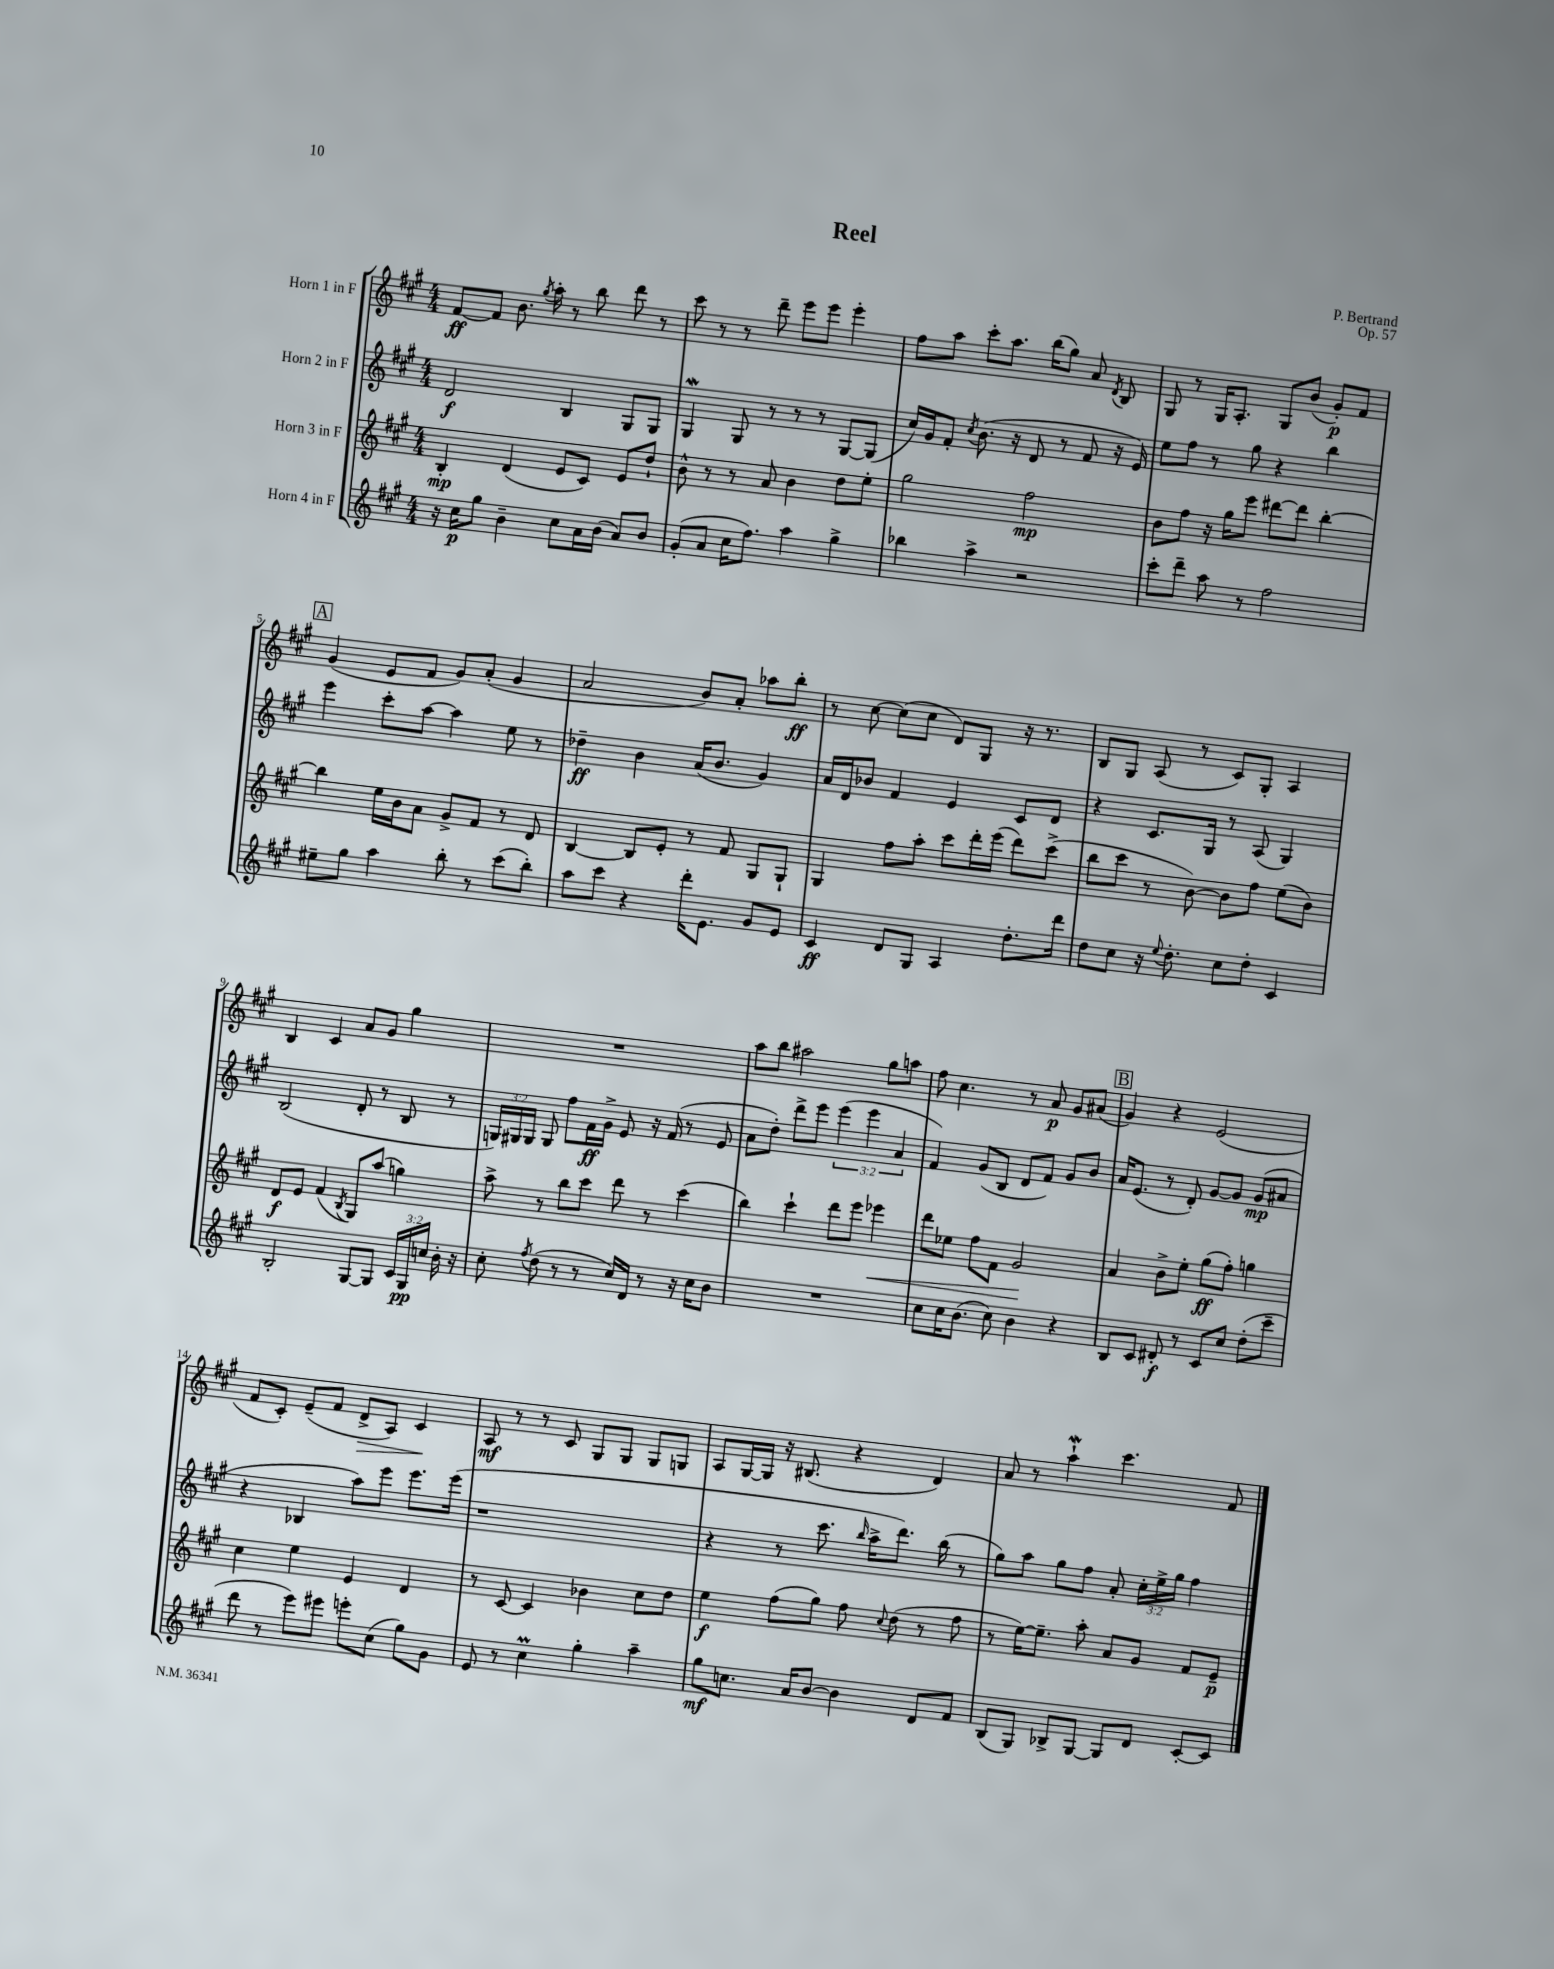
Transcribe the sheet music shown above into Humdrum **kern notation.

**kern	**kern	**kern	**kern
*staff4	*staff3	*staff2	*staff1
*clefG2	*clefG2	*clefG2	*clefG2
*k[f#c#g#]	*k[f#c#g#]	*k[f#c#g#]	*k[f#c#g#]
*M4/4	*M4/4	*M4/4	*M4/4
16r	4B'	2d	[8f#
16cc#	.	.	.
8gg#	.	.	8f#]
4b~	(4d	.	8.b
.	.	.	8qgg#
.	.	.	16aa'
8cc#	8e	4B	8r
16a	8c#)	.	8bb
(16b	.	.	.
8a)	8e	8G#	8ddd
8b	8dd`	8G#	8r
=	=	=	=
(8g#'	8b^^	4G#	8ccc#
8a	8r	.	8r
16cc#	8r	8G#	8r
8.ff#)	.	.	.
.	8a	8r	8ddd~
4aa	4b	8r	8eee
.	.	8r	8eee
4gg#^	8dd	[8G#	4eee'
.	8ee'	(8G#]	.
=	=	=	=
4bb-	2gg#	16cc#)	8ff#
.	.	16g#	.
.	.	8f#'	8aa
.	.	8qcc#	.
4aa^	.	(8.b	8ccc#'
.	.	.	8.aa
.	.	16r	.
2r	2ff#	8d	.
.	.	.	(16bb
.	.	8r	8gg#)
.	.	8f#	8a
.	.	.	8qd
.	.	16r	8B
.	.	16e)	.
=	=	=	=
8ccc#'	8b	8ee	8G#
8ddd~	8ff#	8ff#	8r
8aa	16r	8r	16G#
.	16gg#	.	8.A'
8r	8eee	8gg#	.
2ff#	[8ddd#	4r	8G#
.	8ddd#]	.	(8b
.	[4bb'	4bb	8g#')
.	.	.	8f#
=	=	=	=
8ee#~	4bb]	4eee	(4g#
8gg#	.	.	.
4aa	16ee	8ccc#'	8e
.	16b	.	.
.	8a	[8aa	8f#
8bb'	8g#^	4aa]	8g#)
8r	8f#	.	(8a'
(8ccc#	8r	8ee	4g#
8bb')	8d	8r	.
=	=	=	=
8aa	[4B	4dd-~	2a
8ccc#	.	.	.
4r	8B]	4b	.
.	8e'	.	.
16ddd'	8r	(16a	8b)
8.e	.	8.b	.
.	8f#	.	8a'
8g#	8G#	4g#)	8aa-
8e	8G#`	.	8bb'
=	=	=	=
4c#	4G#	16a	8r
.	.	16d	.
.	.	8b-	[8cc#
8d	8ff#	4f#	(8cc#]
8G#	8aa'	.	8cc#
4A	8ccc#	4e	8d)
.	16ddd'	.	8G#
.	(16eee	.	.
8.dd'	8ddd)	8c#	16r
.	.	.	8.r
.	(8ccc#^	8d	.
16ddd	.	.	.
=	=	=	=
8dd	8bb	4r	8B
8cc#	8ccc#	.	8G#
16r	8r	8.c#	(8A
8qqee	.	.	.
8.dd'	.	.	.
.	[8b)	.	8r
.	.	16G#	.
8cc#	8b]	8r	8c#)
8dd'	8ff#	(8A	8G#'
4c#	(8ee	4G#)	4A
.	8b)	.	.
=	=	=	=
2B'	8d	(2B	4B
.	8e	.	.
.	(4f#	.	4c#
.	8qB	.	.
[8G#	8G#)	8d'	8a
8G#]	(8aa	8r	8g#
24c#	4gg)	8B	4gg#
24G#	.	.	.
24cc	.	.	.
16b'	.	8r	.
16r	.	.	.
=	=	=	=
8cc#'	8aa^	24G)	1r
.	.	24G#	.
.	.	24G#	.
8qff#	.	.	.
(8dd	8r	8G#	.
8r	8bb	8ff#	.
8r	8ccc#	16f#	.
.	.	16g#^	.
16cc#)	8ddd	8e	.
16d	.	.	.
8r	8r	16r	.
.	.	(16f#	.
16r	(4ccc#	8r	.
16cc#	.	.	.
8b	.	8e	.
=	=	=	=
1r	4bb)	8a	8aa
.	.	8dd')	8bb
.	4ccc#`	8ddd^	2aa#
.	.	8eee	.
.	8ddd	(6eee	.
.	8eee	.	.
.	.	6eee	.
.	4eee-	.	8gg#
.	.	6a	.
.	.	.	8aa
=	=	=	=
8cc#	8ddd	4f#)	8ff#
16cc#	8ee-	.	4.cc#
(8.b	.	.	.
.	8ff#	(8g#	.
8cc#)	8f#	8B	.
4b	2g#	8d	8r
.	.	8f#)	8a
4r	.	8g#	8g#
.	.	8b	(8a#
=	=	=	=
8B	4a	16a	4g#)
.	.	(8.e	.
8c#	.	.	.
8d#'	8b^	8r	4r
8r	8ee'	8d')	.
8c#	(8gg#	[8g#	(2e
8cc#	8ff#')	8g#]	.
(8dd'	4gg	(8g#	.
8ccc#~	.	8a#	.
=	=	=	=
8ddd	4cc#	4r	8f#
8r	.	.	8c#')
8eee)	4ee	4B-	(8e~
8eee#	.	.	8f#
8eee'	4e	8aa)	8d^
(8cc#	.	8eee	8A)
8gg#)	4d	8.eee	4c#
8g#	.	.	.
.	.	(16eee	.
=	=	=	=
8e	8r	1r	8A
8r	[8c#	.	8r
4cc#	4c#]	.	8r
.	.	.	8c#
4gg#'	4b-	.	8G#
.	.	.	8G#
4aa~	8cc#	.	8G#
.	8dd	.	8G
=	=	=	=
8gg#	4ee	4r	8A
8.cc	.	.	[16G#
.	.	.	16G#]
.	(8ff#	8r	16r
16a	.	.	(8.B#
[8b	8gg#)	8.ccc#	.
4b]	8ff#	.	4r
.	.	16qqbb	.
.	.	16aa^	.
.	8qqcc#	.	.
.	(8dd	8.ddd)	.
8d	8r	.	4d)
.	.	(16bb	.
8f#	8ff#	8r	.
=	=	=	=
(8B	8r	8gg#)	8a
8G#)	[16ee)	8aa	8r
.	8.ee~]	.	.
8B-^	.	8gg#	4aa`
[8G#	8aa'	8ff#	.
8G#]	8a	8a'	4.ccc#
8d	8g#	24cc#'	.
.	.	24ee^	.
.	.	24gg#	.
[8c#'	8f#	4ff#	.
8c#]	8e~	.	8f#
==	==	==	==
*-	*-	*-	*-
